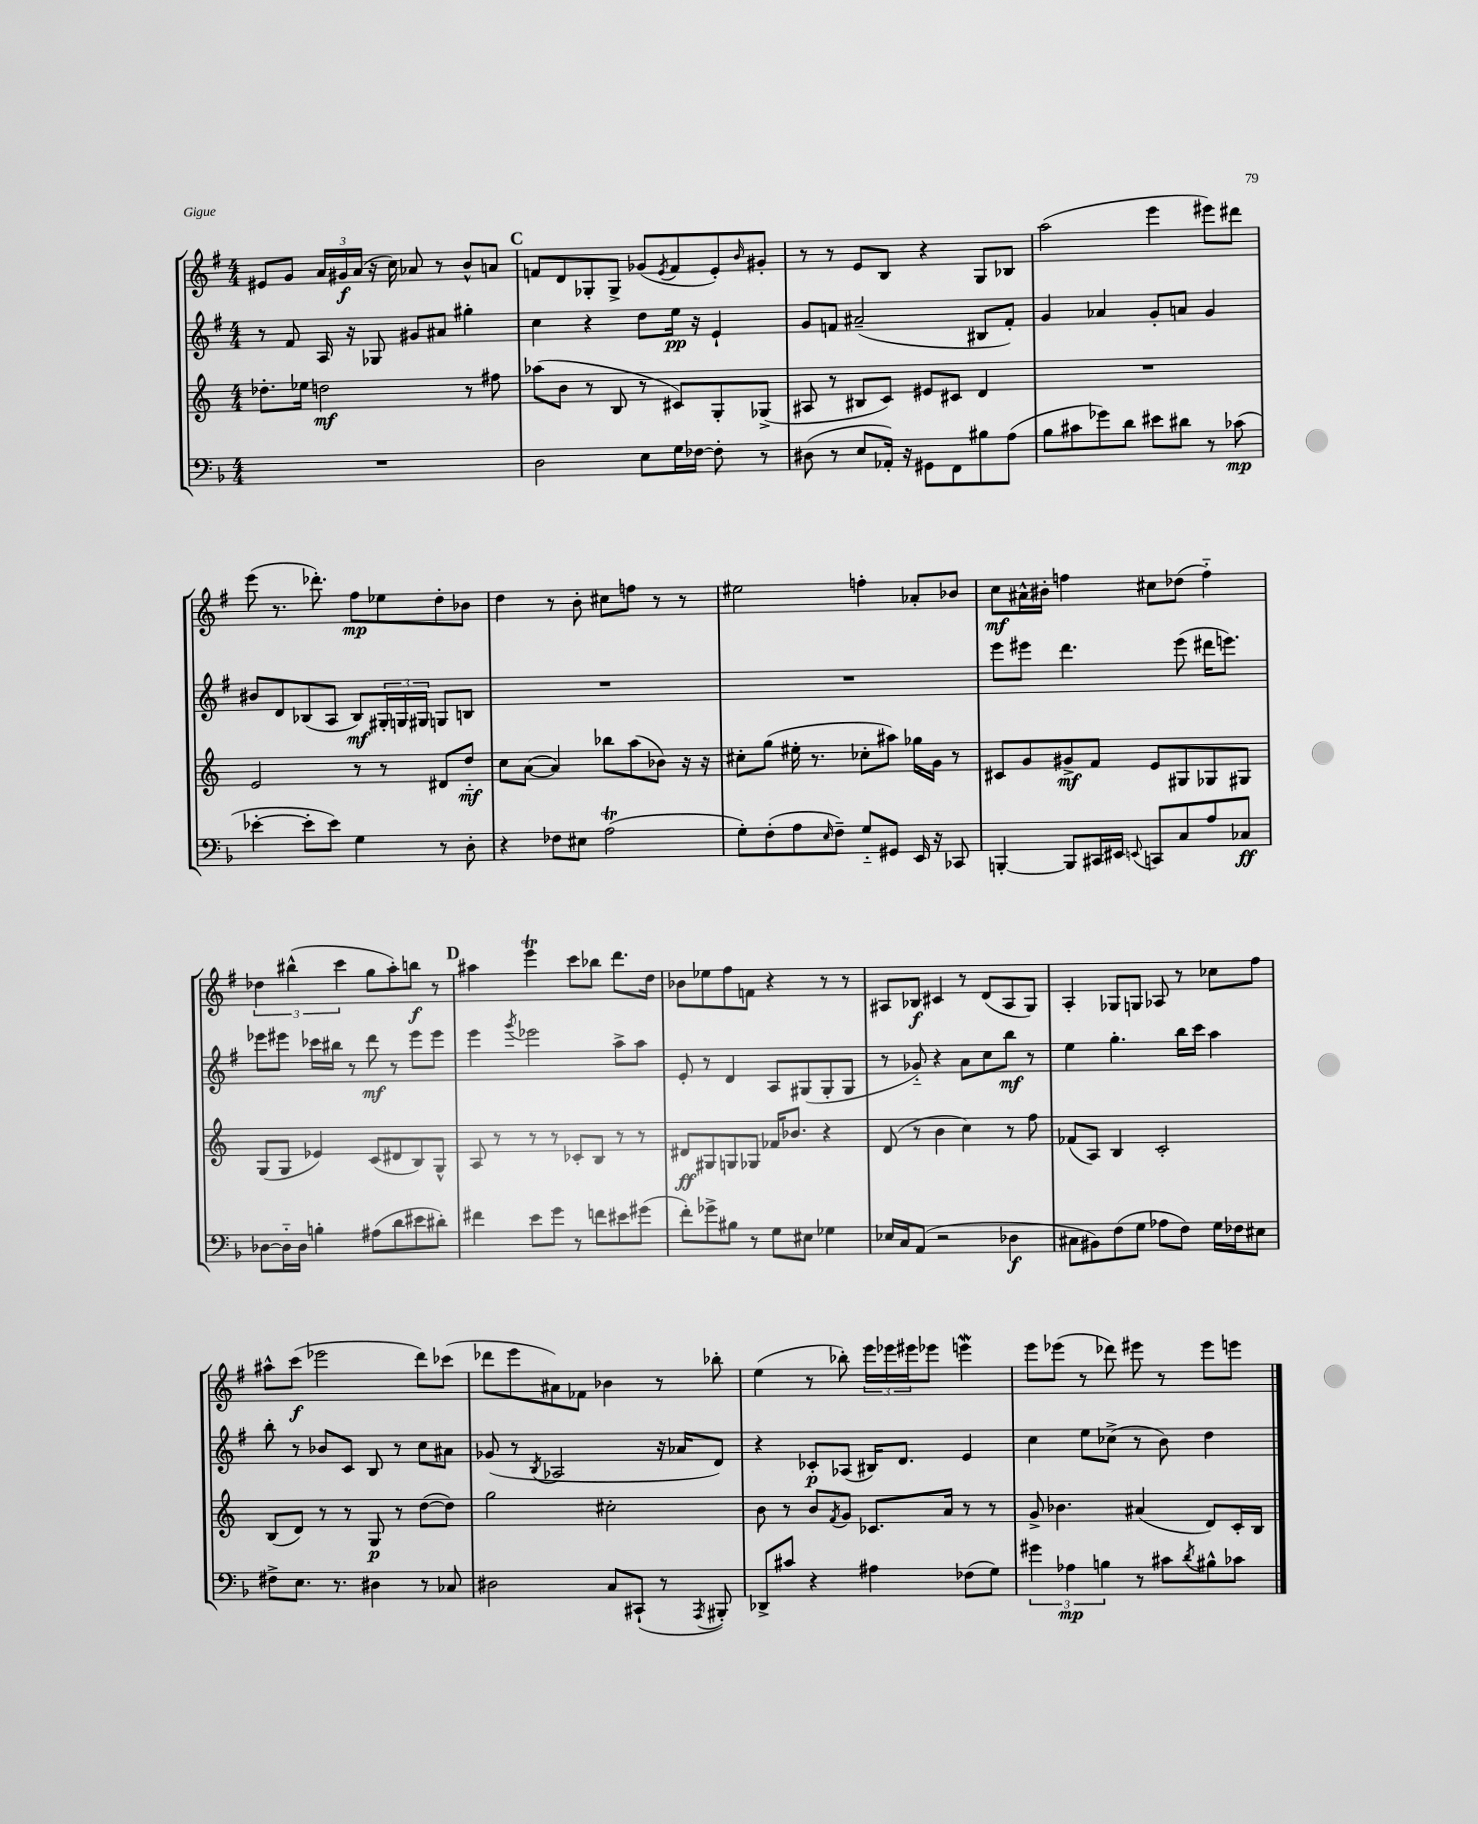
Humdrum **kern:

**kern	**dynam	**kern	**dynam	**kern	**dynam	**kern	**dynam
*part4	*part4	*part3	*part3	*part2	*part2	*part1	*part1
*staff4	*staff4	*staff3	*staff3	*staff2	*staff2	*staff1	*staff1
*clefF4	*	*clefG2	*	*clefG2	*	*clefG2	*
*k[b-]	*	*k[]	*	*k[f#]	*	*k[f#]	*
*M4/4	*	*M4/4	*	*M4/4	*	*M4/4	*
=30	=30	=30	=30	=30	=30	=30	=30
1r	.	8.dd-X'\L	.	8r	.	8e#X/L	.
.	.	.	.	8f#/	.	8g/J	.
.	.	16ee-X\Jk	.	.	.	.	.
.	.	2ddn\	mf	16A/	.	24a/LL	.
.	.	.	.	.	.	24g#X/	f
.	.	.	.	16r	.	.	.
.	.	.	.	.	.	(24a/JJ	.
.	.	.	.	8G-X/	.	16r	.
.	.	.	.	.	.	16cc\)	.
.	.	.	.	8g#X/L	.	8a-X/	.
.	.	.	.	8a#X/J	.	8r	.
.	.	8r	.	4gg#X'\	.	8b^^/L	.
.	.	8ff#X\	.	.	.	8an/J	.
!!LO:REH:place=s1:t=C
=31	=31	=31	=31	=31	=31	=31	=31
2D\	.	(8aa-X\L	.	4cc\	.	8fn/L	.
.	.	8b\J	.	.	.	8d/	.
.	.	8r	.	4r	.	8G-X'/	.
.	.	8B/	.	.	.	8G-^/J	.
8E\L	.	8r	.	8dd\L	.	(8g-X/L	.
.	.	.	.	.	.	8qe/	.
16G\L	.	8c#X/L)	.	16ee\Jk	pp	8f/	.
[16F-X\JJ	.	.	.	16r	.	.	.
8F-'\]	.	8G'/	.	4e`/	.	8e'/)	.
.	.	.	.	.	.	16qqb/	.
8r	.	(8G-X^/J	.	.	.	8g#X'/J	.
=32	=32	=32	=32	=32	=32	=32	=32
(8D#X\	.	8A#X/	.	8g/L	.	8r	.
8r	.	8r	.	8fn/J	.	8r	.
8E/L	.	8B#X/L	.	(2a#X~/	.	8e/L	.
16AA-X'/Jk)	.	8c/J)	.	.	.	8B/J	.
16r	.	.	.	.	.	.	.
8GG#X\L	.	8e#X/L	.	.	.	4r	.
8FF\	.	8c#X/J	.	.	.	.	.
8B#X\	.	4d/	.	8B#X/L	.	8G/L	.
(8A\J	.	.	.	8f'/J)	.	8B-X/J	.
=33	=33	=33	=33	=33	=33	=33	=33
8B-\L	.	1r	.	4g/	.	(2aa\	.
8c#X\	.	.	.	.	.	.	.
8g-X\)	.	.	.	4a-X/	.	.	.
8d\J	.	.	.	.	.	.	.
8e#X\L	.	.	.	8g'/L	.	4eee\	.
8d#X\J	.	.	.	8an/J	.	.	.
8r	.	.	.	4g/	.	8eee#X\L)	.
(8c-X\	mp	.	.	.	.	8ddd#X\J	.
!!LO:LB:g=z
=34	=34	=34	=34	=34	=34	=34	=34
[4e-X'\	.	2e/	.	8b#X/L	.	(8eee\	.
.	.	.	.	8d/	.	8.r	.
8e-'\L]	.	.	.	(8B-X/	.	.	.
.	.	.	.	.	.	8.ddd-X'\)	.
8e-\J)	.	.	.	8A/J	.	.	.
4G\	.	8r	.	8B-/L)	mf	8ff#\L	mp
.	.	8r	.	24G#X'/L	.	8ee-X\	.
.	.	.	.	24Gn/	.	.	.
.	.	.	.	24G#X/JJ	.	.	.
8r	.	8d#X/L	.	8Gn/L	.	8dd'\	.
8D'\	.	8dd/J	mf	8Bn/J	.	8b-X\J	.
=35	=35	=35	=35	=35	=35	=35	=35
4r	.	8cc\L	.	1r	.	4dd\	.
.	.	([8a\J	.	.	.	.	.
8F-X\L	.	4a/])	.	.	.	8r	.
8E#X\J	.	.	.	.	.	8b'\	.
(2At\	.	8bb-X\L	.	.	.	8cc#X\L	.
.	.	(8aa\	.	.	.	8ffn\J	.
.	.	8b-X\J)	.	.	.	8r	.
.	.	16r	.	.	.	8r	.
.	.	16r	.	.	.	.	.
=36	=36	=36	=36	=36	=36	=36	=36
8G'\L)	.	8cc#X'\L	.	1r	.	2ee#X\	.
(8F'\	.	(8gg\J	.	.	.	.	.
8A\	.	16ee#X'\	.	.	.	.	.
.	.	8.r	.	.	.	.	.
16qqE/	.	.	.	.	.	.	.
8F~\J)	.	.	.	.	.	.	.
8G/L	.	8cc-X'\L	.	.	.	4ffn'\	.
8GG#X/J	.	8aa#X\J)	.	.	.	.	.
16EE/	.	16gg-X\LL	.	.	.	8a-X'/L	.
16r	.	16g\JJ	.	.	.	.	.
8CC-X/	.	8r	.	.	.	8b-X/J	.
=37	=37	=37	=37	=37	=37	=37	=37
[4BBBn'/	.	8c#X/L	.	8eee\L	.	8cc\L	mf
.	.	8g/	.	8eee#X\J	.	16a#X^^\L	.
.	.	.	.	.	.	16b#X'\JJ	.
8BBB/L]	.	8g#X^/	mf	4.ddd\	.	4ffn\	.
16CC#X/L	.	8f/J	.	.	.	.	.
16EE#X/JJ	.	.	.	.	.	.	.
8qqEEn/	.	.	.	.	.	.	.
8CCn/L	.	8e/L	.	.	.	8cc#X\L	.
8C/	.	8G#X/	.	(8eee#\	.	(8dd-X\J	.
8A/	.	8G-X/	.	16ddd#X\KL	.	4ff\)	.
.	.	.	.	8.eeen\J)	.	.	.
8C-X/J	ff	8G#X/J	.	.	.	.	.
!!LO:LB:g=z
=38	=38	=38	=38	=38	=38	=38	=38
[8D-X\L	.	(8G/L	.	8eee-X\L	.	6dd-X\	.
16D-\L]	.	8G/J	.	8eee#X\J	.	.	.
.	.	.	.	.	.	(6bb#X^^\	.
16D-\JJ	.	.	.	.	.	.	.
4Bn'\	.	4e-X/)	.	16ccc-X\LL	.	.	.
.	.	.	.	16bb#X\JJ	.	.	.
.	.	.	.	.	.	6ccc\	.
.	.	.	.	8r	.	.	.
(8A#X\L	.	(8c/L	.	8ddd\	mf	8gg\L	.
8d\	.	8d#X/	.	8r	.	8aa'\)	.
8e#X\	.	8B/)	.	8eee#\L	.	8bbn\J	f
8d#X'\J)	.	8G^^/J	.	8eee#\J	.	8r	.
!!LO:REH:place=s1:t=D
=39	=39	=39	=39	=39	=39	=39	=39
4f#X\	.	8A/	.	4eee\	.	4aa#X\	.
.	.	8r	.	.	.	.	.
.	.	.	.	8qggg/	.	.	.
8e\L	.	8r	.	2eee-X\	.	4eeeT\	.
8g\J	.	8r	.	.	.	.	.
8r	.	8c-X'/L	.	.	.	8ccc\L	.
8fn\L	.	8B/J	.	.	.	8bb-X\J	.
8e#X\	.	8r	.	8aa^\L	.	8.ddd\L	.
(8g#X\J	.	8r	.	8aa\J	.	.	.
.	.	.	.	.	.	16dd\Jk	.
=40	=40	=40	=40	=40	=40	=40	=40
8f'\L)	.	8d#X/L	ff	8e'/	.	8b-X\L	.
8g-X^\	.	8G#X/	.	8r	.	8ee-X\	.
8B#X\J	.	8Gn/	.	4d/	.	8ff#\	.
8r	.	8G-X/J	.	.	.	8fn\J	.
8G\L	.	16f-X/KL	.	8A/L	.	4r	.
.	.	8.b-X/J	.	.	.	.	.
8E#X\J	.	.	.	(8G#X/	.	.	.
4G-X\	.	4r	.	8G#'/	.	8r	.
.	.	.	.	8G#/J	.	8r	.
=41	=41	=41	=41	=41	=41	=41	=41
16E-X/LL	.	(8d/	.	8r	.	8A#X/L	.
16C/J	.	.	.	.	.	.	.
(8AA/J	.	8r	.	8g-X/)	.	8B-X/J	f
2r	.	4b\	.	4r	.	4c#X/	.
.	.	4cc\)	.	8a\L	.	8r	.
.	.	.	.	8cc\	.	(8d/L	.
4D-X\	f	8r	.	8bb\J	mf	8A#/	.
.	.	8ff\	.	8r	.	8G/J)	.
=42	=42	=42	=42	=42	=42	=42	=42
8C#X\L	.	(8f-X/L	.	4ee\	.	4A'/	.
8BB#X\)	.	8A/J)	.	.	.	.	.
(8F\	.	4B/	.	4.gg'\	.	8G-X/L	.
8G\J	.	.	.	.	.	8Gn/J	.
8A-X\L	.	2c'/	.	.	.	8A-X/	.
8F\J)	.	.	.	16bb\LL	.	8r	.
.	.	.	.	16ccc\JJ	.	.	.
16G\LL	.	.	.	4aa\	.	8cc-X\L	.
16F-X\J	.	.	.	.	.	.	.
8E#X\J	.	.	.	.	.	8ff#\J	.
!!LO:LB:g=z
=43	=43	=43	=43	=43	=43	=43	=43
8F#X^\L	.	(8B/L	.	8bb'\	.	8aa#X^^\L	.
8.E\J	.	8d/J)	.	8r	.	(8ccc\J	f
.	.	8r	.	8b-X/L	.	2eee-X\	.
8.r	.	.	.	.	.	.	.
.	.	8r	.	8c/J	.	.	.
4D#X\	.	8G/	p	8B/	.	.	.
.	.	8r	.	8r	.	.	.
8r	.	([8dd\L	.	8cc\L	.	8ddd\L)	.
8C-X/	.	8dd\J])	.	8a#X\J	.	(8ccc-X\J	.
=44	=44	=44	=44	=44	=44	=44	=44
2D#X\	.	2gg\	.	(8g-X/	.	8ddd-X\L	.
.	.	.	.	8r	.	8eee\	.
.	.	.	.	8qB/	.	.	.
.	.	.	.	2A-X/	.	8a#X\)	.
.	.	.	.	.	.	8f-X\J	.
8C/L	.	2cc#X'\	.	.	.	4b-X\	.
(8CC#X`/J	.	.	.	.	.	.	.
8r	.	.	.	16r	.	8r	.
.	.	.	.	16a-X/KL	.	.	.
8qAAA/	.	.	.	.	.	.	.
8BBB#X'/)	.	.	.	8d/J)	.	8bb-X'\	.
=45	=45	=45	=45	=45	=45	=45	=45
8DD-X^/L	.	8b\	.	4r	.	(4ee\	.
8c#X/J	.	8r	.	.	.	.	.
4r	.	8b/L	.	8c-X'/L	p	8r	.
.	.	8qf/	.	.	.	.	.
.	.	8g/J	.	(8A-X/J	.	8bb-X'\)	.
4A#X\	.	8.c-X/L	.	16B#X/KL)	.	24eee\LL	.
.	.	.	.	.	.	24eee-X\	.
.	.	.	.	8.d/J	.	.	.
.	.	.	.	.	.	24eee#X\J	.
.	.	.	.	.	.	8eee-X\J	.
.	.	16a/Jk	.	.	.	.	.
(8F-X\L	.	8r	.	4e/	.	4eeenW\	.
8G\J)	.	8r	.	.	.	.	.
=46	=46	=46	=46	=46	=46	=46	=46
6g#X\	.	8g^/	.	4cc\	.	8eee\L	.
.	.	4.b-X\	.	.	.	(8eee-X\J	.
6A-X\	mp	.	.	.	.	.	.
.	.	.	.	8ee\L	.	8r	.
6Bn\	.	.	.	.	.	.	.
.	.	.	.	(8cc-X^\J	.	8ddd-X\)	.
8r	.	(4a#X/	.	8r	.	8eee#X\	.
8c#X\L	.	.	.	8b\)	.	8r	.
8qd/	.	.	.	.	.	.	.
8B#X^^\	.	8d/L)	.	4dd\	.	8eee#\L	.
8c-X\J	.	16c'/L	.	.	.	8eeen\J	.
.	.	16B/JJ	.	.	.	.	.
==	==	==	==	==	==	==	==
*-	*-	*-	*-	*-	*-	*-	*-
